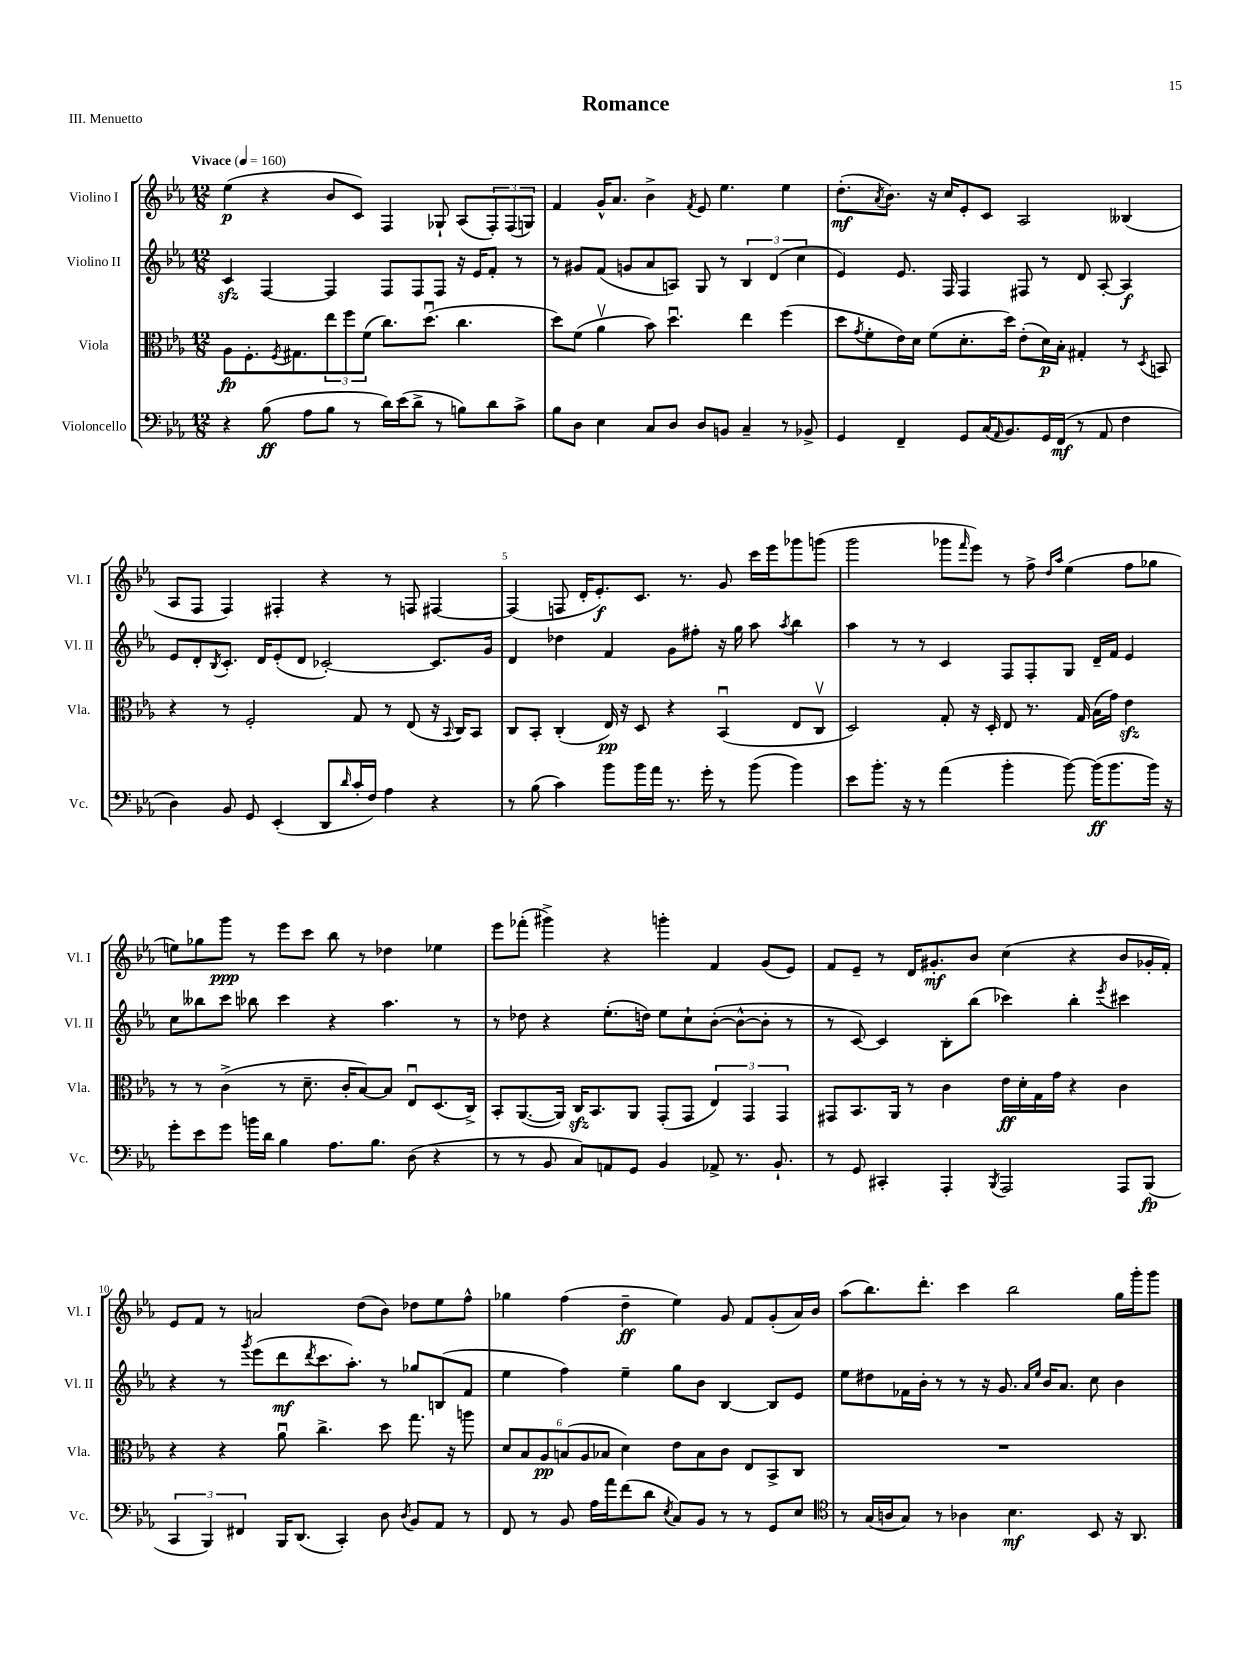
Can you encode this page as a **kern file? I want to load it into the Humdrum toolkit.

**kern	**kern	**kern	**kern
*staff4	*staff3	*staff2	*staff1
*clefF4	*clefC3	*clefG2	*clefG2
*k[b-e-a-]	*k[b-e-a-]	*k[b-e-a-]	*k[b-e-a-]
*M12/8	*M12/8	*M12/8	*M12/8
*MM160	*MM160	*MM160	*MM160
4r	8A-	4c	(4ee-
.	8.F'	.	.
(8B-	.	[4F	4r
.	8qF	.	.
.	8.G#	.	.
8A-	.	.	.
8B-	12ee-	4F]	8b-
.	12ff	.	.
8r	.	.	8c)
.	(12f	.	.
16d)	8.cc)	8F	4F
(16e-	.	.	.
8d^	.	8F	.
.	(8.ddu	.	.
8r	.	8F	8G-`
8B)	4.cc	16r	(8A-
.	.	16e-	.
8d	.	8f'	12F')
.	.	.	(12F
8c^	.	8r	.
.	.	.	12G)
=	=	=	=
8B-	8dd)	8r	4f
8D	(8f	8g#	.
4E-	4a-v	(8f	16g^^
.	.	.	8.a-
.	.	8g	.
8C	8b-)	8a-	4b-^
8D	4.ddu	8A)	.
.	.	.	8qf
8D	.	8G	8e-
8BB	.	8r	4.ee-
4C~	4ee-	6B-	.
.	.	(6d	.
8r	(4ff	.	4ee-
.	.	6cc	.
8BB-^	.	.	.
=	=	=	=
4GG	8dd	4e-)	(8.dd'
.	8qg	.	.
.	8f'	.	.
.	.	.	8qa-
.	.	.	8.b-)
4FF~	16e-)	8.e-	.
.	16d	.	.
.	(8f	.	16r
.	.	16F	16cc
8GG	8.d'	4F	8e-'
(16C	.	.	8c
16qqAA-	.	.	.
8.BB-)	16dd)	.	.
.	(8e-'	8F#	2A-
16GG	16d)	8r	.
(16FF	16B-'	.	.
8r	4G#'	8d	.
8AA-	.	[8A-'	.
4F	8r	4A-]	(4B--
.	8qD	.	.
.	8BB	.	.
=	=	=	=
4D)	4r	8e-	8A-
.	.	8d'	8F
.	.	8qB-	.
8BB-	8r	8.c'	4F)
8GG	2F'	.	.
.	.	16d	.
(4EE-'	.	(8e-'	4F#'
.	.	8d	.
8DD	.	[2c-')	4r
16qqd	.	.	.
16c'	8G	.	.
16F)	.	.	.
4A-	8r	.	8r
.	(8E-	.	8F
4r	16r	8.c-]	[4F#
.	8qqBB-	.	.
.	16C)	.	.
.	8BB-	.	.
.	.	16g	.
=	=	=	=
8r	8C	4d	(4F#]
(8B-	8BB-'	.	.
4c)	(4C'	4dd-	8F
.	.	.	16d'
.	.	.	8.e-')
8b-	16E-)	4f	.
.	16r	.	.
16b-	8D	.	8.c
16a-	.	.	.
8.r	4r	8g	.
.	.	.	8.r
.	.	8ff#'	.
16g'	.	.	.
8r	(4BB-u	16r	8g
.	.	16gg	.
(8b-	.	8aa-	16ccc
.	.	.	16eee-
.	.	8qaa-	.
4b-)	8E-	4bb-	8ggg-
.	8Cv	.	(8ggg
=	=	=	=
8e-	2D)	4aa-	2ggg
8.b-'	.	.	.
.	.	8r	.
16r	.	.	.
8r	.	8r	.
(4a-	8G'	4c	8ggg-
.	.	.	16qqfff
.	16r	.	8eee-)
.	16D'	.	.
4b-'	8E-	8F	8r
.	8.r	8F'	8ff^
.	.	.	16qqdd
.	.	.	16qqaa-
[8b-)	.	8G	(4ee-
.	16G	.	.
(16b-]	(16B-	16d~	.
8.b-	16g)	16f	.
.	4e-	4e-	8ff
16b-)	.	.	8gg-
16r	.	.	.
=	=	=	=
8g'	8r	8cc	8ee)
8e-	8r	8bb--	8gg-
8g	(4c^	8ccc	8ggg
16b	.	8bb-	8r
16d	.	.	.
4B-	8r	4ccc	8eee-
.	8.d~	.	8ccc
8.A-	.	4r	8bb-
.	16c'	.	.
.	[8B-)	.	8r
8.B-	.	.	.
.	8B-]	4.aa-	4dd-
(8D	8E-u	.	.
4r	(8.D	.	4ee-
.	.	8r	.
.	16C^)	.	.
=	=	=	=
8r	8BB-'	8r	8eee-
8r	([8.AA-	8dd-	(8fff-'
8BB-	.	4r	4ggg#^)
.	16AA-])	.	.
8C)	16C	.	.
.	8.BB-	.	.
8AA	.	(8.ee-'	4r
8GG	8AA-	.	.
.	.	16dd)	.
4BB-	(8GG'	8ee-	4ggg'
.	8GG	8cc`	.
8AA-^	6E-)	([8b-'	4f
8.r	.	8b-^^_	.
.	6GG	.	.
.	.	8b-']	(8g
8.BB-`	.	.	.
.	6GG	.	.
.	.	8r	8e-)
=	=	=	=
8r	8GG#	8r	8f
8GG	8.BB-	[8c)	8e-~
4CC#'	.	4c]	8r
.	16AA-	.	.
.	8r	.	16d
.	.	.	8.g#'
4AAA-'	4c	8B-'	.
.	.	(8bb-	8b-
8qBBB-	.	.	.
2AAA-	16e-	4ccc-)	(4cc
.	16d'	.	.
.	16G	.	.
.	16g	.	.
.	4r	4bb-'	4r
.	.	8qeee-	.
8AAA-	4c	4ccc#	8b-
(8BBB-	.	.	16g-'
.	.	.	16f')
=	=	=	=
6CC	4r	4r	8e-
.	.	.	8f
6BBB-)	.	.	.
.	4r	8r	8r
6FF#	.	.	.
.	.	8qggg	.
.	.	(8eee-	2a
16BBB-	8a-u	8ddd	.
(8.DD	.	.	.
.	.	8qddd	.
.	4.cc^	8.ccc	.
4CC')	.	.	.
.	.	8.aa-')	.
.	.	.	(8dd
8D	8dd	8r	8b-)
8qD	.	.	.
8BB-	8.gg	8gg-	8dd-
8AA-	.	(8B	8ee-
.	16r	.	.
8r	8aa	8f	8ff^^
=	=	=	=
8FF	12d	4ee-	4gg-
.	12B-	.	.
8r	.	.	.
.	12A-	.	.
8BB-	(12B	4ff)	(4ff
.	12A-	.	.
16A-	.	.	.
.	12B-	.	.
16a-	.	.	.
(8f	4d)	4ee-~	4dd~
8d	.	.	.
8qE-	.	.	.
8C)	8e-	8gg	4ee-)
8BB-	8B-	8b-	.
8r	8c	[4B-	8g
8r	8E-	.	8f
8GG	8BB-^	8B-]	(8g'
8E-	8C	8e-	16a-)
.	.	.	16b-
=	=	=	=
*clefC4	*	*	*
8r	1.r	8ee-	(8aa-
(16G	.	8dd#	8.bb-)
16A	.	.	.
8G)	.	16f-	.
.	.	16b-'	8.ddd'
8r	.	8r	.
4A-	.	8r	4ccc
.	.	16r	.
.	.	8.g	.
4.B-	.	.	2bb-
.	.	16qqa-	.
.	.	16qqee-	.
.	.	16b-	.
.	.	8.a-	.
8BB-	.	8cc	.
16r	.	4b-	16gg
8.AA-	.	.	16ggg'
.	.	.	8ggg
==	==	==	==
*-	*-	*-	*-
